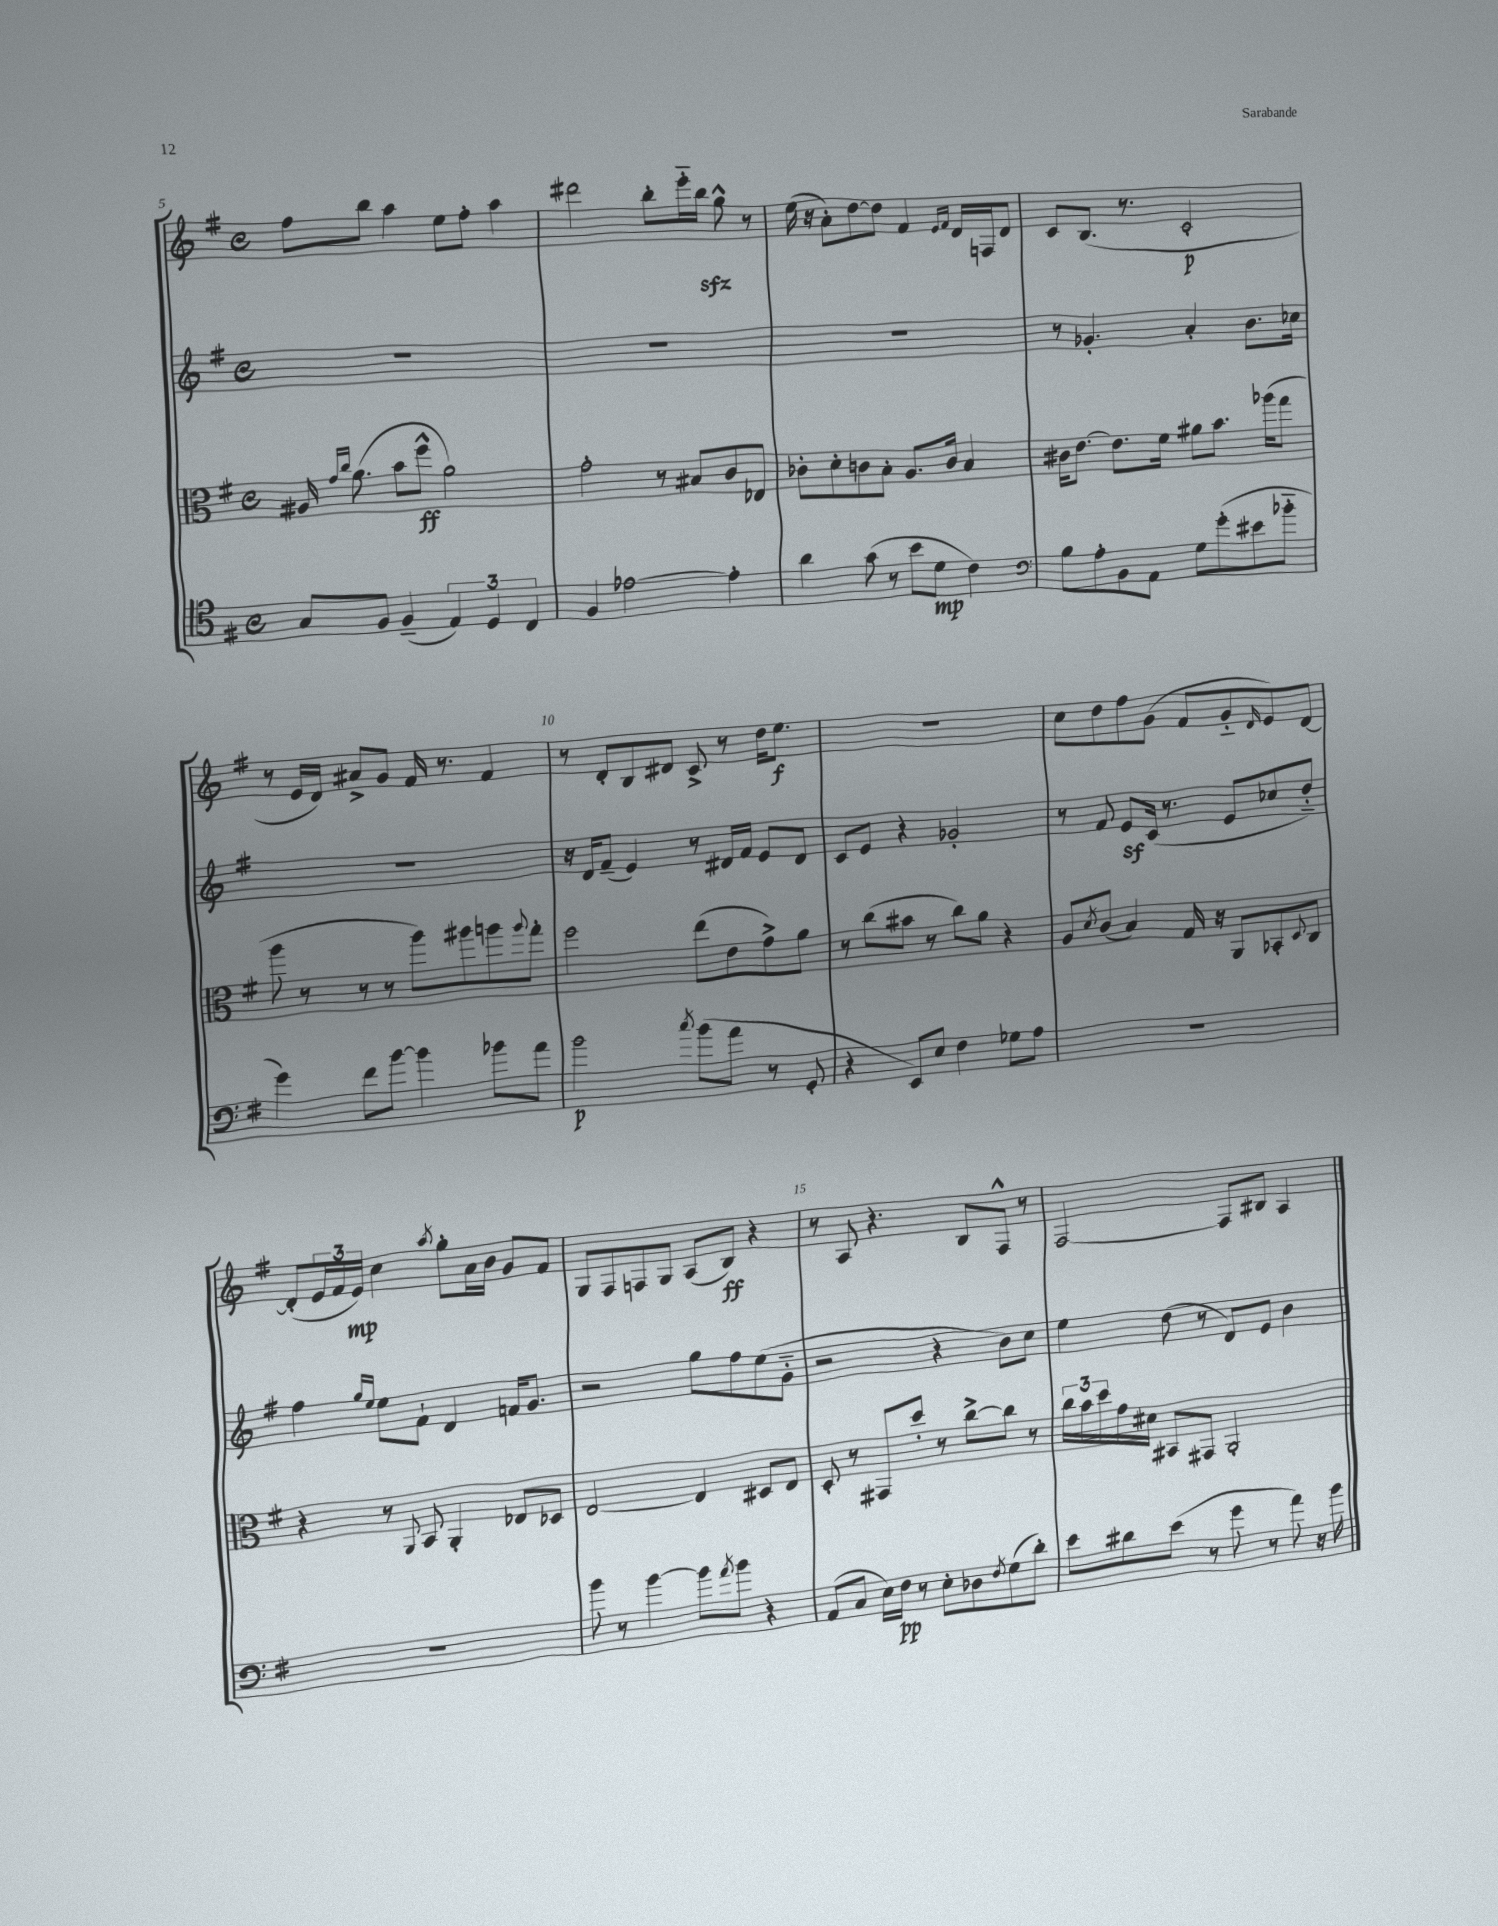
<<
\new StaffGroup <<
\new Staff = "s0" {
    \clef treble \key g \major \defaultTimeSignature \time 4/4
    fis''8 b''8 a''4 e''8 fis''8-. a''4 |
    dis'''2 b''8-. e'''16-_ b''16\sfz g''8-^ r8 |
    e''16( r16 a'8-.) d''8~ d''8 fis'4 \grace { e'16 fis'16 } d'16 f16 d'8 |
    c'8 b8.( r8. c'2-.\p |
    r8 e'16 d'16) ais'8-> g'8 fis'16 r8. fis'4 |
    r8 d'8-. b8 dis'8 c'8-> r8 d''16 e''8.\f |
    R1 |
    c''8 d''8 fis''8 g'8( fis'8 g'8-_ \grace { d'16 } e'8) d'8~ |
    d'8-.( \tuplet 3/2 { e'16 fis'16 e'16\mp) } c''4 \acciaccatura { a''8 } g''8-. a'16 b'16 g'8 fis'8 |
    g8 fis8 f8 g8 a8( b8\ff) r4 |
    r8 a8 r4. b8 fis8-^ r8 |
    fis2~ fis8 bis8 a4 \bar "|." |
}
\new Staff = "s1" {
    \clef treble \key g \major \defaultTimeSignature \time 4/4
    R1 |
    R1 |
    R1 |
    r8 ges'4.-. a'4-. b'8. ces''16 |
    R1 |
    r16 d'16 fis'8--( e'4) r8 dis'16 fis'16 e'8 dis'8 |
    c'8 e'8 r4 ges'2-. |
    r8 fis'8 e'8\sf c'16( r8. e'8 ces''8 d''8-_) |
    fis''4 \grace { g''16 e''16 } e''8 fis'8-! d'4 f'16 g'8. |
    r2 g''8 fis''8 e''8( g'8-_ |
    r2 r4 b'8) c''8 |
    e''4 d''8( r8 d'8) e'8 b'4 \bar "|." |
}
\new Staff = "s2" {
    \clef alto \key g \major \defaultTimeSignature \time 4/4
    ais16 \grace { g'16 c''16 } a'8.( b'8 fis''8-^\ff a'2) |
    g'2-. r8 bis8 c'8 ees8 |
    ces'8-. d'8-. c'8 b8-. a8. c'16 b4 |
    cis'16 e'8.~ e'8. fis'16 ais'8 b'8. aes''16( g''8 |
    a''8 r8 r8 r8 a''8) ais''8 a''8 \appoggiatura { a''8 } g''8-. |
    fis''2 e''8( e'8 g'8->) a'8 |
    r8 c''8( bis'8 r8 c''8) a'8 r4 |
    a8 \acciaccatura { d'8 } c'8( b4) g16 r16 a,8 bes,8-. \appoggiatura { d8 } c8 |
    r4 r8 \appoggiatura { a,8 } b,8 a,4-. ees8 des8 |
    e2~ e4 dis8 e8 |
    d8-. r8 gis,8 d''8-. r8 c''8~-> c''8 r8 |
    \tuplet 3/2 { c''16 b'16 d''16 } g'16 dis'16 bis,8 gis,8 a,2-. \bar "|." |
}
\new Staff = "s3" {
    \clef tenor \key g \major \defaultTimeSignature \time 4/4
    g8 fis8 fis4--( \tuplet 3/2 { e4) d4 c4 } |
    fis4 ees'2~ ees'4-. |
    a'4 g'8( r8 b'8 d'8\mp c'4) |
    \clef bass b8 a8-. b,8 a,8 g8 g'8-.( eis'8 bes'8-_ |
    g'4) fis'8 b'8~ b'4 bes'8 a'8 |
    b'2\p \acciaccatura { c''8 } b'8( a'8 r8 g,8-. |
    r4 e,8) e8 fis4 ges8 a8 |
    R1 |
    R1 |
    b'8 r8 b'4~ b'8 \acciaccatura { a'8 } b'8 r4 |
    a,8( c8 e16) fis16\pp r8 e8-. des8 \acciaccatura { fis8 } g8( d'8-.) |
    e'8 dis'8 e'8( r8 g'8 r8 a'8) r16 b'16 \bar "|." |
}
>>
>>
\layout { \context { \Score currentBarNumber = #5 \override BarNumber.break-visibility = ##(#f #t #t) barNumberVisibility = #(every-nth-bar-number-visible 5) } }
